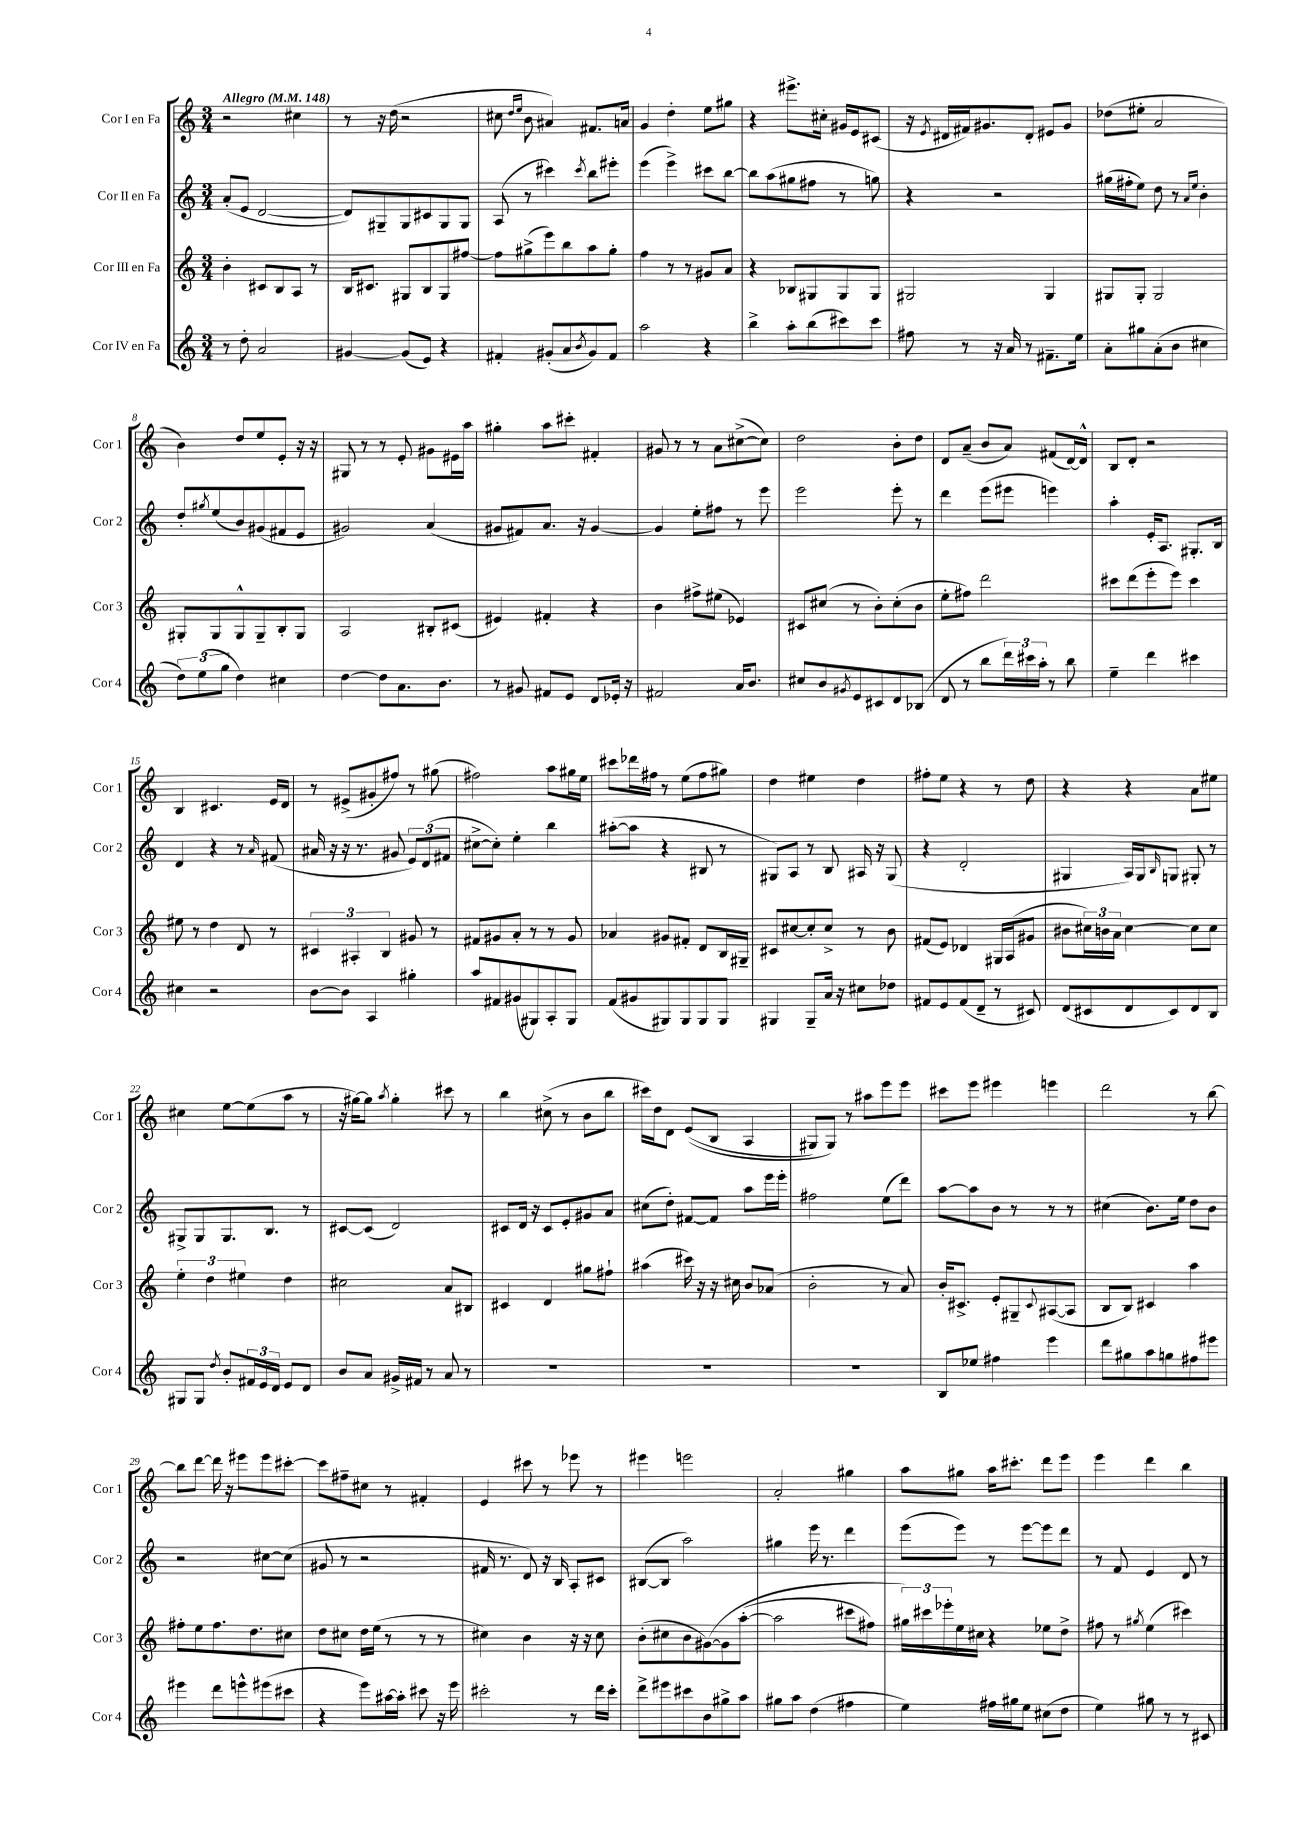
<<
\new StaffGroup <<
\new Staff = "s0" \with { instrumentName = "Cor I en Fa" shortInstrumentName = "Cor 1" } {
    \clef treble \key c \major \numericTimeSignature \time 3/4 \tempo "Allegro" 4 = 148
    r2 cis''4 |
    r8 r16 d''16( r2 |
    cis''8 \grace { d''16 e''16 } b'8 ais'4) fis'8. a'16 |
    g'4 d''4-. e''8 gis''8 |
    r4 eis'''8.-> cis''16-. gis'16 e'16 cis'8( |
    r16 \acciaccatura { e'8 } dis'16 fis'16) gis'8. dis'8-. eis'8 gis'8 |
    des''8( eis''8-. a'2 |
    b'4) d''8 e''8 e'8-. r16 r16 |
    gis8 r8 r8 e'8-. gis'8 eis'16 a''16 |
    gis''4-. a''8 cis'''8-. fis'4-. |
    gis'8 r8 r8 a'8 cis''8~->( cis''8) |
    d''2 b'8-. d''8 |
    d'8 a'8--( b'8 a'8) fis'8( d'16~) d'16-^ |
    b8 d'8-. r2 |
    b4 cis'4. e'16 d'16 |
    r8 eis'8->( gis'8-. fis''8) r8 gis''8( |
    fis''2) a''8 gis''16 e''16 |
    cis'''8 des'''16 fis''16 r8 e''8( fis''8 gis''8) |
    d''4 eis''4 d''4 |
    fis''8-. e''8 r4 r8 d''8 |
    r4 r4 a'8 eis''8 |
    cis''4 e''8~ e''8( a''8 r8 |
    r16 gis''16~) gis''8 \acciaccatura { a''8 } gis''4-. cis'''8 r8 |
    b''4 cis''8->( r8 b'8 b''8 |
    cis'''16) d''16 d'8 e'8(\( b8 a4 |
    gis8) gis8\) r8 ais''8 e'''8 e'''8 |
    cis'''8 e'''8 eis'''4 e'''4 |
    d'''2 r8 b''8~ |
    b''8 d'''8~ d'''16 r16 eis'''8 eis'''8 cis'''8~-. |
    cis'''8 fis''8-- cis''8 r8 fis'4-. |
    e'4 cis'''8 r8 ees'''8 r8 |
    eis'''4 e'''2 |
    a'2-. gis''4 |
    a''8 gis''8 a''16 cis'''8.-. d'''8 e'''8 |
    e'''4 d'''4 b''4 \bar "|." |
}
\new Staff = "s1" \with { instrumentName = "Cor II en Fa" shortInstrumentName = "Cor 2" } {
    \clef treble \key c \major \numericTimeSignature \time 3/4
    a'8-.( e'8 d'2~ |
    d'8) gis8-- gis8 cis'8 gis8 gis8 |
    a8( r8 cis'''4) \acciaccatura { cis'''8 } b''8 eis'''8-. |
    e'''4( e'''4->) cis'''8 b''8~ |
    b''8 a''8( gis''8 fis''8 r8 g''8) |
    r4 r2 |
    gis''16( fis''16-. e''8) d''8 r8 \grace { a'16 e''16 } b'4-. |
    d''8-. \acciaccatura { gis''8 } e''8( b'8) gis'8( fis'8 e'8 |
    gis'2) a'4( |
    gis'8 fis'8) a'8. r16 gis'4~ |
    gis'4 e''8-. fis''8 r8 e'''8 |
    e'''2 e'''8-. r8 |
    d'''4 e'''8( eis'''8 e'''4) |
    a''4-. e'16-. a8. gis8.-. b16 |
    d'4 r4 r8 \grace { a'16 } fis'8( |
    ais'16 r16 r16 r8. gis'8 \tuplet 3/2 { e'8) d'8( fis'8 } |
    cis''8~-> cis''8-.) e''4-. b''4 |
    ais''8~-.( ais''8 r4 bis8 r8 |
    gis8) a8 r8 b8 ais16 r16 gis8( |
    r4 d'2-. |
    gis4 a16) gis16 \grace { b16 } g8 gis8-. r8 |
    gis8-> gis8 gis8. b8. r8 |
    cis'8~ cis'8( d'2) |
    cis'8 d'16 r16 cis'8 e'8-. gis'8 a'8 |
    cis''8( d''8-.) fis'8~ fis'8 a''8 e'''16 e'''16-. |
    fis''2 e''8( d'''8) |
    a''8~ a''8 b'8 r8 r8 r8 |
    cis''4( b'8.) e''16 d''8 b'8 |
    r2 cis''8~ cis''8( |
    gis'8 r8 r2 |
    fis'16 r8. d'8) r16 b16 a8-. cis'8 |
    bis8~( bis8 a''2) |
    gis''4 e'''16 r8. d'''4 |
    e'''8( e'''8) r8 e'''8~ e'''8 d'''8 |
    r8 f'8 e'4 d'8 r8 \bar "|." |
}
\new Staff = "s2" \with { instrumentName = "Cor III en Fa" shortInstrumentName = "Cor 3" } {
    \clef treble \key c \major \numericTimeSignature \time 3/4
    b'4-. cis'8 b8 a8 r8 |
    b16 cis'8. gis8 b8 gis8 fis''8~ |
    fis''8 gis''8->( e'''8) b''8 a''8 gis''8-. |
    f''4 r8 r8 gis'8 a'8 |
    r4 bes8 gis8 gis8 gis8 |
    gis2 gis4 |
    gis8 gis8-. gis2 |
    gis8-. gis8 gis8-^ gis8-- b8-. gis8 |
    a2 bis8-. cis'8( |
    eis'4) fis'4-. r4 |
    b'4 fis''8-> eis''8( ees'4) |
    cis'8 cis''8( r8 b'8-.) cis''8-.( b'8 |
    e''8-. fis''8) d'''2 |
    cis'''8 d'''8( e'''8-. e'''8) cis'''4 |
    eis''8 r8 d''4 d'8 r8 |
    \tuplet 3/2 { cis'4 ais4-. b4 } gis'8 r8 |
    fis'8 gis'8 a'8-. r8 r8 gis'8 |
    aes'4 gis'8 fis'8-. d'8 b16 gis16-- |
    cis'8 cis''8~ cis''8-. cis''8-> r8 b'8 |
    fis'8( e'8) des'4 gis16 a16( gis'8 |
    bis'8 \tuplet 3/2 { cis''16) b'16 a'16 } cis''4~ cis''8 cis''8 |
    \tuplet 3/2 { e''4-. d''4 eis''4 } d''4 |
    cis''2 a'8 bis8 |
    cis'4 d'4 gis''8 fis''8-! |
    ais''4( cis'''16) r16 r16 cis''16 b'8 aes'8( |
    b'2-. r8 a'8) |
    b'16-. cis'8.-> e'8-. gis8-- \appoggiatura { cis'8 } ais8~( ais8 |
    b8 b8) cis'4 a''4 |
    fis''8-. e''8 fis''8. d''8. cis''8 |
    d''8 cis''8 d''16 e''16( r8 r8 r8 |
    cis''4) b'4 r16 r16 cis''8 |
    b'8-.( cis''8 b'8 gis'8~)\( gis'8 a''8~-.( |
    a''2 cis'''8 fis''8) |
    \tuplet 3/2 { gis''16\) cis'''16 ees'''16-. } e''16 cis''16 r4 ees''8 d''8-> |
    fis''8 r8 \acciaccatura { gis''8 } e''4( cis'''4) \bar "|." |
}
\new Staff = "s3" \with { instrumentName = "Cor IV en Fa" shortInstrumentName = "Cor 4" } {
    \clef treble \key c \major \numericTimeSignature \time 3/4
    r8 d''8-. a'2 |
    gis'4~ gis'8( e'8) r4 |
    fis'4-. gis'8-.( a'8 \acciaccatura { b'8 } gis'8) fis'8 |
    a''2 r4 |
    b''4-> a''8-. b''8( cis'''8) cis'''8 |
    fis''8 r8 r16 a'16 r8 fis'8.-- e''16 |
    a'8-. gis''8 a'8-.( b'8 cis''4 |
    \tuplet 3/2 { d''8) e''8( g''8 } d''4) cis''4 |
    d''4~ d''8 a'8. b'8. |
    r8 gis'8 fis'8 e'8 d'8 ees'16-. r16 |
    fis'2 a'16 b'8. |
    cis''8 b'8 \acciaccatura { gis'8 } e'8 cis'8 d'8 bes8( |
    d'8 r8 b''8 \tuplet 3/2 { d'''16) cis'''16 a''16-. } r8 b''8 |
    e''4-- d'''4 cis'''4 |
    cis''4 r2 |
    b'8~ b'8 a4 gis''4-. |
    a''8 fis'8 gis'8( gis8) a8-. gis8 |
    f'8( gis'8 gis8) gis8 gis8 gis8 |
    gis4 gis8-- a'16 r16 cis''8 des''8 |
    fis'8 e'8 fis'8( d'8-- r8 cis'8) |
    d'8( cis'8 d'8 cis'8) d'8 b8 |
    gis8 gis8 \acciaccatura { d''8 } b'8-. \tuplet 3/2 { fis'16 e'16 d'16 } e'8 d'8 |
    b'8 a'8 gis'16-> fis'16 r8 a'8 r8 |
    R2. |
    R2. |
    R2. |
    b8 ees''8 fis''4 e'''4 |
    d'''8 gis''8 a''8 g''8 fis''8 eis'''8 |
    eis'''4 d'''8 e'''8-^ eis'''8( cis'''8 |
    r4 e'''8) ais''16~ ais''16-. cis'''8 r16 e'''16 |
    cis'''2-. r8 d'''16 cis'''16-. |
    d'''8-> eis'''8 cis'''8 b'8 gis''8-> a''8 |
    gis''8 a''8 d''4( fis''4 |
    e''4) fis''16 gis''16 e''8 cis''8( d''8 |
    e''4) gis''8 r8 r8 cis'8 \bar "|." |
}
>>
>>
